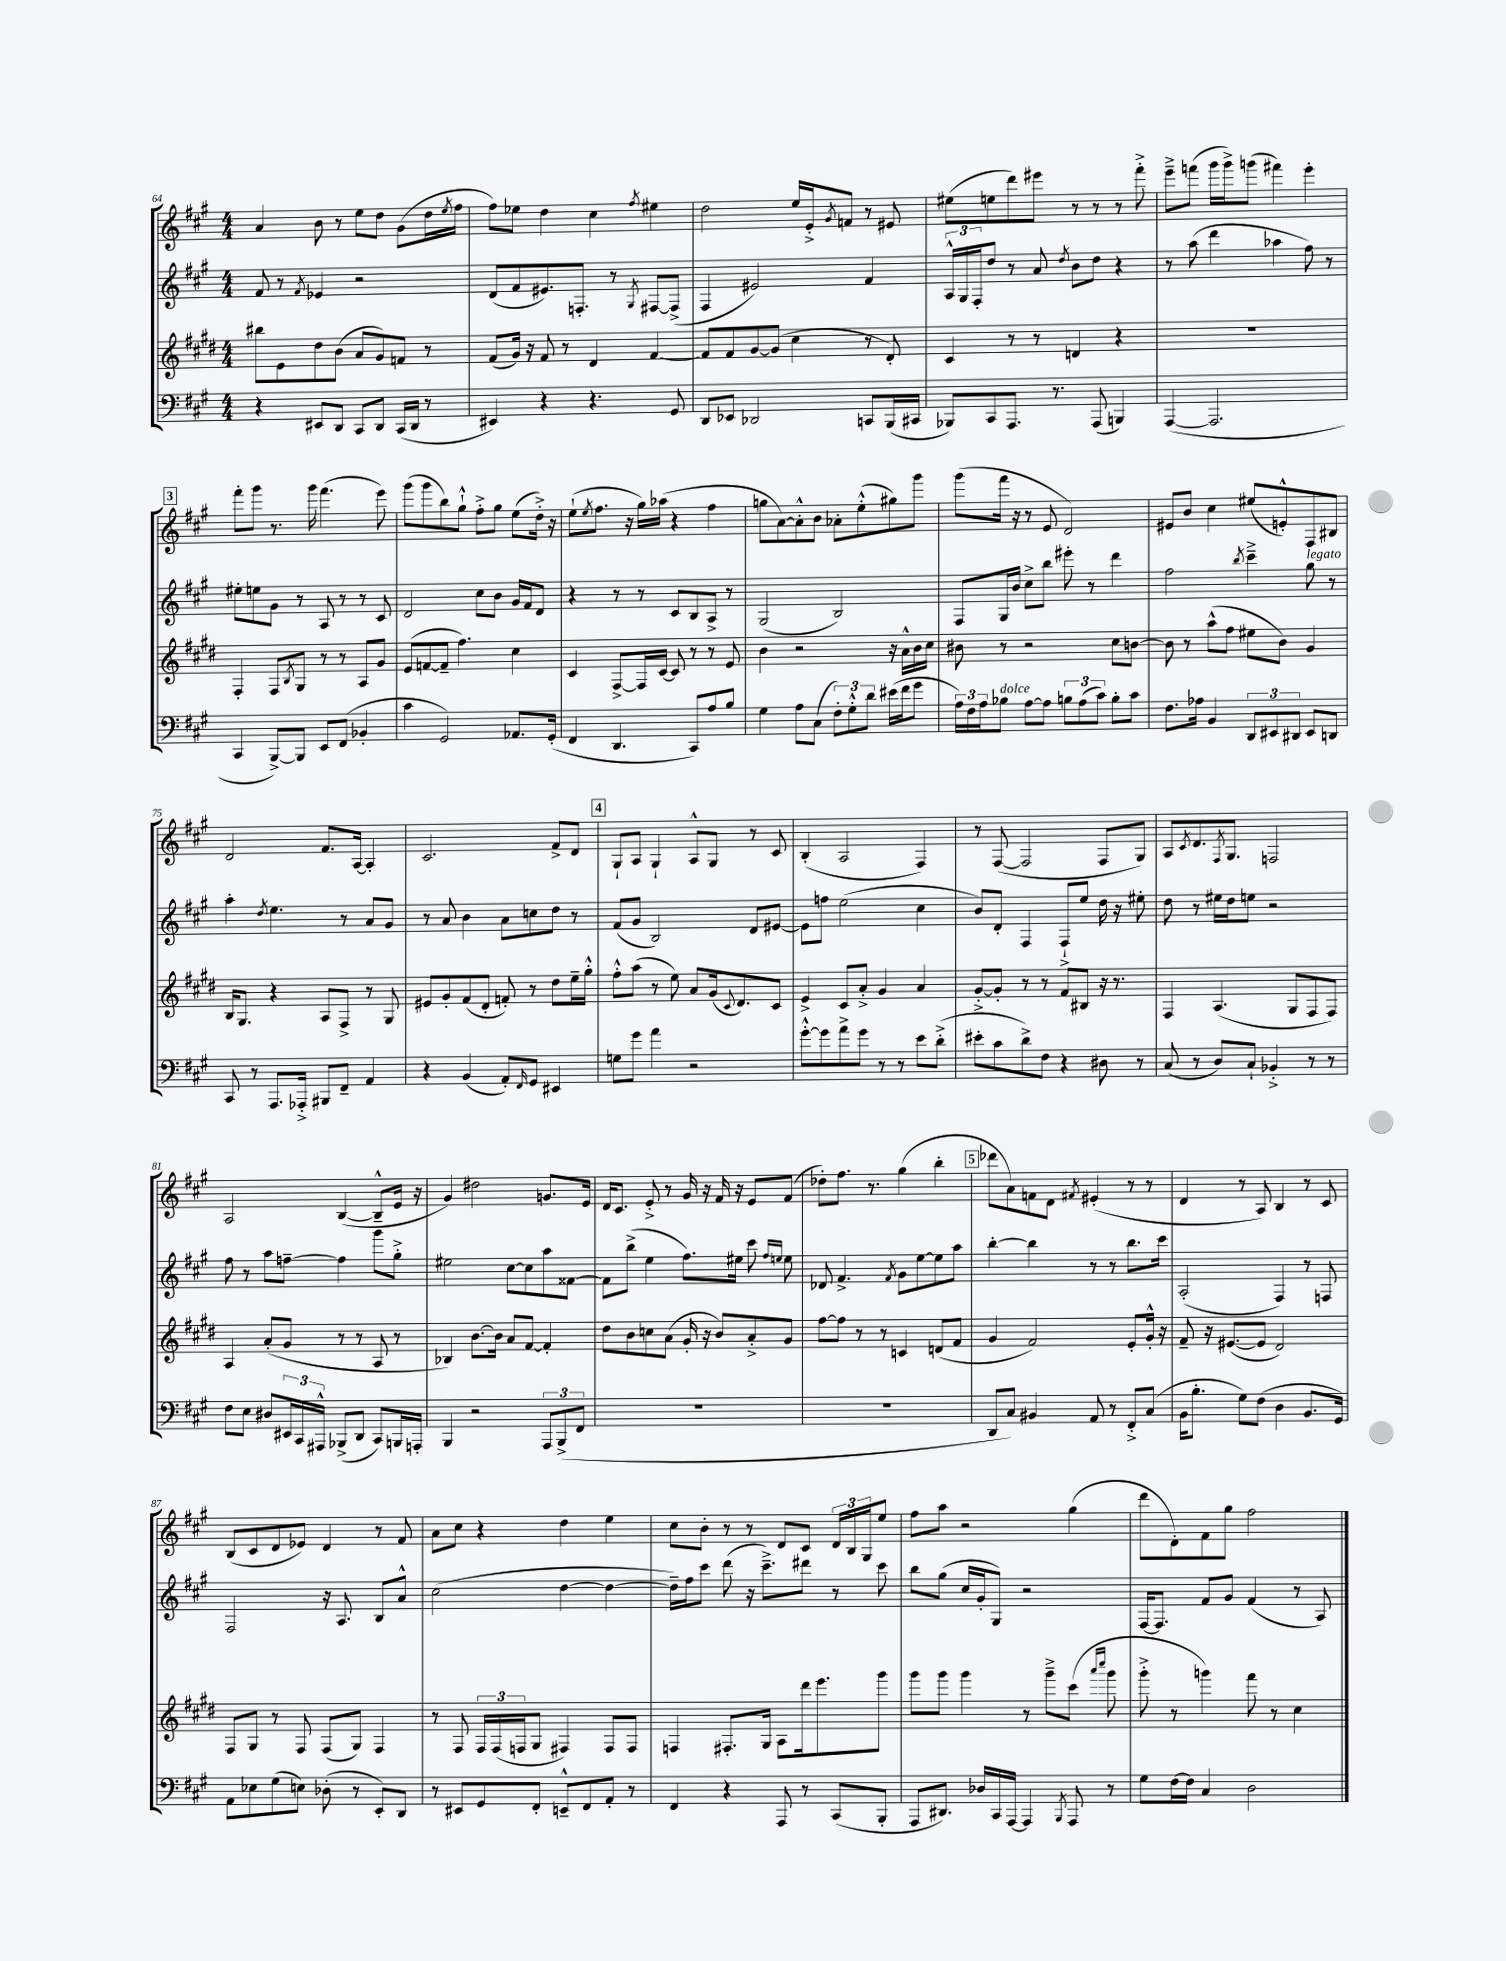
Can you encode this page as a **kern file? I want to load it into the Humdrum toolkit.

**kern	**kern	**kern	**kern
*staff4	*staff3	*staff2	*staff1
*clefF4	*clefG2	*clefG2	*clefG2
*k[f#c#g#]	*k[f#c#g#d#]	*k[f#c#g#]	*k[f#c#g#]
*M4/4	*M4/4	*M4/4	*M4/4
4r	8bb#	8f#	4a
.	8e	8r	.
.	.	8qf#	.
8EE#	8dd#	4e-	8b
8DD	(8b	.	8r
8CC#	8a	2r	8ee
8DD	8g#)	.	8dd
(16CC#	8f	.	(8g#
16DD	.	.	.
8r	8r	.	16dd
.	.	.	8qee
.	.	.	16ff#
=	=	=	=
4EE#)	(8f#	(8d	8ff#)
.	16g#)	8f#	8ee-
.	16r	.	.
4r	8f#	8.e#)	4dd
.	8r	.	.
.	.	8.F'	.
4.r	4d#	.	4cc#
.	.	8r	.
.	.	8qG#	8qff#
.	[4f#	[8F#	4ee#
8GG#	.	(8F#^]	.
=	=	=	=
8DD	8f#]	4F#	2dd
8EE-	8f#	.	.
2DD-	[8g#	2e#)	.
.	(8g#]	.	.
.	4cc#	.	16ee
.	.	.	16e'^
.	.	.	8qg#
.	.	.	8f
8CC	8r	4f#	8r
(16BBB	8d#')	.	8e#
16CC#	.	.	.
=	=	=	=
8BBB-)	4c#	24A^^	(8ee#
.	.	24G#	.
.	.	24F#'	.
8CC#	.	8dd	8ee
8.AAA	8r	8r	8ddd)
.	8r	8a	8eee#
8.r	.	.	.
.	.	8qdd	.
.	4d	8b	8r
(8AAA	.	8dd	8r
4BBB)	4r	4r	8r
.	.	.	8fff#'^
=	=	=	=
([4AAA	1r	8r	8eee~^
.	.	(8aa	(8fff
2.AAA]	.	4ddd	16ggg#
.	.	.	16ggg#^)
.	.	.	(8ggg
.	.	4aa-	4fff#)
.	.	8ff#)	4eee'
.	.	8r	.
=	=	=	=
4CC#	4F#'	8ee#'	8fff#'
.	.	8ee	8ggg#
[8BBB^)	8F#	8g#	8.r
.	8qB	.	.
8BBB]	8G#	8r	.
.	.	.	16ggg#
8EE	8r	8A	(4.fff#
(8FF#	8r	8r	.
4BB-'	8A	8r	.
.	8g#	8c#	8eee)
=	=	=	=
4c#	(8e	2d	(8ggg#
.	[8f	.	8ggg#
2GG#)	8f~]	.	8bb)
.	4.ff#)	.	8gg#`^^
.	.	8cc#	8ff#'^
.	.	8b	8gg#
8.AA-	4cc#	16g#	(8ee
.	.	16f#	.
.	.	8d	16dd'^)
(16GG#'	.	.	16r
=	=	=	=
4FF#	4c#	4r	(8ee`
.	.	.	8qee
.	.	.	8.ff#
4.DD	[8F#^	8r	.
.	.	.	16r
.	16F#]	8r	16gg#)
.	[16c#	.	(16aa-
.	8c#]	8c#	4r
8CC#)	8r	8B	.
8A	8r	8A^	4ff#
8B	8e	8r	.
=	=	=	=
4G#	4b	(2G#	8gg
.	.	.	[8a)
8A	2r	.	8a'^^]
(8C#	.	.	8b
12F#')	.	2B)	8a-'
12G#'^^	.	.	.
.	.	.	(8ee'^^
12d	.	.	.
(16e#	16r	.	8gg#)
16f#	16a^^	.	.
8g#	16b	.	8ggg#
.	16cc#	.	.
=	=	=	=
24A)	8b#	8F#	(8ggg#
24F#	.	.	.
24A	.	.	.
8B-	8r	16G#	16fff#
.	.	16b	16r
[8A	2r	8cc#^	8r
8A]	.	8bb	8e
12B	.	8eee#'	2d)
(12A	.	.	.
.	.	8r	.
12c#)	.	.	.
8B'	8cc#	4ddd	.
8c#	[8b	.	.
=	=	=	=
8.F#	8b]	2ff#	8e#
.	8r	.	8b
16A-	.	.	.
4BB	(8aa^^	.	4cc#
.	8ff#	.	.
.	.	8qbb	.
12DD	8ee#	4ccc#~^	(8ee#
12EE#	.	.	.
.	8b)	.	8e'^^)
12DD#	.	.	.
8EE#	4g#	8gg#	8F#
8DD	.	8r	8B#
=	=	=	=
8CC#	16B	4aa'	2d
.	8.G#	.	.
8r	.	.	.
.	.	8qdd	.
8.AAA	4r	4.ee	.
16AAA-'^	.	.	.
8BBB#	8A	.	8.f#
8FF#~	8F#^	8r	.
.	.	.	[16A
4AA	8r	8a	4A']
.	8G#	8g#	.
=	=	=	=
4r	8e#	8r	2.c#
.	8g#'	8a	.
(4BB	(8f#	4b	.
.	8d#'	.	.
8AA')	8f')	8a	.
16qqFF#	.	.	.
8GG#	8r	8cc	.
4EE#	8dd#	8dd	8f#^
.	16ee~	8r	8d
.	16gg#'^^	.	.
=	=	=	=
8G	8ff#'^^	(8f#	8G#`
8g#	(8aa	8g#	8A
4a	8r	2B)	4G#`
.	8ee)	.	.
2r	8a	.	8A^^
.	(16g#	.	8G#
.	8qqc#	.	.
.	8.d#)	.	.
.	.	8d	8r
.	8c#	[8e#	8c#
=	=	=	=
[8g#'^^	4e^	8e#]	(4B'
8g#]	.	8ff	.
8a^	8c#	(2ee	2A
8g#	8a'^	.	.
8r	4g#	.	.
8r	.	.	.
8e	4a	4cc#	4F#)
(8d'^	.	.	.
=	=	=	=
8e#'	[8g#'^	8b)	8r
8c#	8g#']	8d'	([8F#
8d^)	8r	4F#	2F#]
8F#	8r	.	.
4r	8f#	8F#`^	.
.	8B#	8ee	.
8D#	16r	16dd	8F#
.	8.r	16r	.
8r	.	8ee#'	8G#)
=	=	=	=
(8C#	4F#	8dd	8A
.	.	.	8qc#
8r	.	8r	8.d
8D)	(4.A	16ee#	.
.	.	.	8qF#
.	.	16dd	8.G#
8C#`	.	8ee	.
4BB-'^	.	2r	2F
.	8G#	.	.
8r	8F#	.	.
8r	8F#)	.	.
=	=	=	=
8F#	4A	8ff#	2A
8E	.	8r	.
8D#	(8a'	8aa	.
24EE#	8g#	[8ff~	.
24CC#	.	.	.
24AAA#^^	.	.	.
(8BBB-^	8r	4ff]	([4B
8DD	8r	.	.
8CC#)	8A	8ggg#	8B~^^]
16BBB	8r	8gg#'^	16e
16AAA'	.	.	16r
=	=	=	=
4BBB	4B-)	2ee#	4g#)
2r	[8.b	.	2dd#
.	16b]	.	.
.	8a	[8cc#	.
.	[8f#	8cc#]	.
12AAA	4f#']	8aa	8.g
(12BBB^	.	.	.
.	.	[8f##	.
12FF#	.	.	.
.	.	.	16e
=	=	=	=
1r	8dd#	8f##]	16d
.	.	.	8.c#
.	8b	(8bb^	.
.	8cc	4ee	8e'^
.	(8a	.	8r
.	16g#'	8.ff#)	16g#
.	16r	.	16r
.	8b)	.	16f#
.	.	16ee#	16r
.	8a'^	8ccc#	8e
.	.	16qqff#	.
.	.	16qqee	.
.	8g#	8ee	(8f#
=	=	=	=
1r	[8ff#	8d-	8dd-')
.	8ff#]	4.f#^	8.ff#
.	8r	.	.
.	.	.	8.r
.	8r	.	.
.	.	8qf#	.
.	4c	8g#	(4gg#
.	.	[8ee	.
.	(8d	8ee]	4bb'
.	8f#	8aa	.
=	=	=	=
8DD	4g#	[4bb'	8ddd-
8C#)	.	.	8a)
4BB#	2f#)	4bb]	8f
.	.	.	8d
.	.	.	8qf#
8AA	.	8r	(4e#'
8r	.	8r	.
8FF#'^	8e'	8.bb	8r
(8C#	16g#'^^	.	8r
.	16r	16ccc#	.
=	=	=	=
16BB	8f#~	(2A'	4d
8.B'	.	.	.
.	16r	.	.
.	([8.e#	.	.
8G#)	.	.	8r
(8F#	8e#]	.	8A)
4D	2d#)	4F#)	4B
8.BB	.	8r	8r
.	.	8F	8c#
16GG#)	.	.	.
=	=	=	=
8AA	8F#	2F#	(8B
8E-	8G#	.	8c#
(8G#	8r	.	8d
8E)	8F#	.	8e-)
(8D-'	(8F#	16r	4d
.	.	8.A	.
8r	8G#)	.	.
8EE')	4F#	8B	8r
8DD	.	8a^^	8f#
=	=	=	=
8r	8r	(2cc#	8a
8EE#	8F#	.	8cc#
8GG#	24F#	.	4r
.	(24F#	.	.
.	24F	.	.
8FF#'	8G#	.	.
8EE~^^	4F#)	[4dd	4dd
8FF#	.	.	.
8AA'	8F#	4dd_	4ee
8r	8F#	.	.
=	=	=	=
4FF#	4F	16dd~])	8cc#
.	.	16ff#	.
.	.	8ccc#	8b'
4r	8.F#'	(8ddd	8r
.	.	16r	8r
.	16G#	8.ccc#~^)	.
8AAA	8A	.	8d
8r	16ddd#	8ddd#	8c#
.	8.eee	.	.
(8CC#	.	8r	24d
.	.	.	24B
.	.	.	24G#
8BBB'	8ggg#	8ccc#	8ee
=	=	=	=
8AAA	8ggg#	8bb	8ff#
8.DD#)	8ggg#	(8gg#	8aa
.	4ggg#	16cc#	2r
16D-	.	16g#'	.
16CC#	.	8G#)	.
[16AAA	.	.	.
4AAA]	8r	2r	.
.	8ggg#~^	.	.
8qBBB	.	.	.
8AAA	(8ccc#	.	(4gg#
.	16qqaaa	.	.
.	16qqcccc#	.	.
8r	8ggg#	.	.
=	=	=	=
8G#	8ggg#'^	[16F#	8ddd
.	.	8.F#]	.
[16F#	8r	.	8d')
16F#]	.	.	.
4C#	4ggg)	8f#	8f#
.	.	8g#	8gg#
2D	8fff#	(4f#	2ff#
.	8r	.	.
.	4cc#	8r	.
.	.	8A)	.
==	==	==	==
*-	*-	*-	*-
